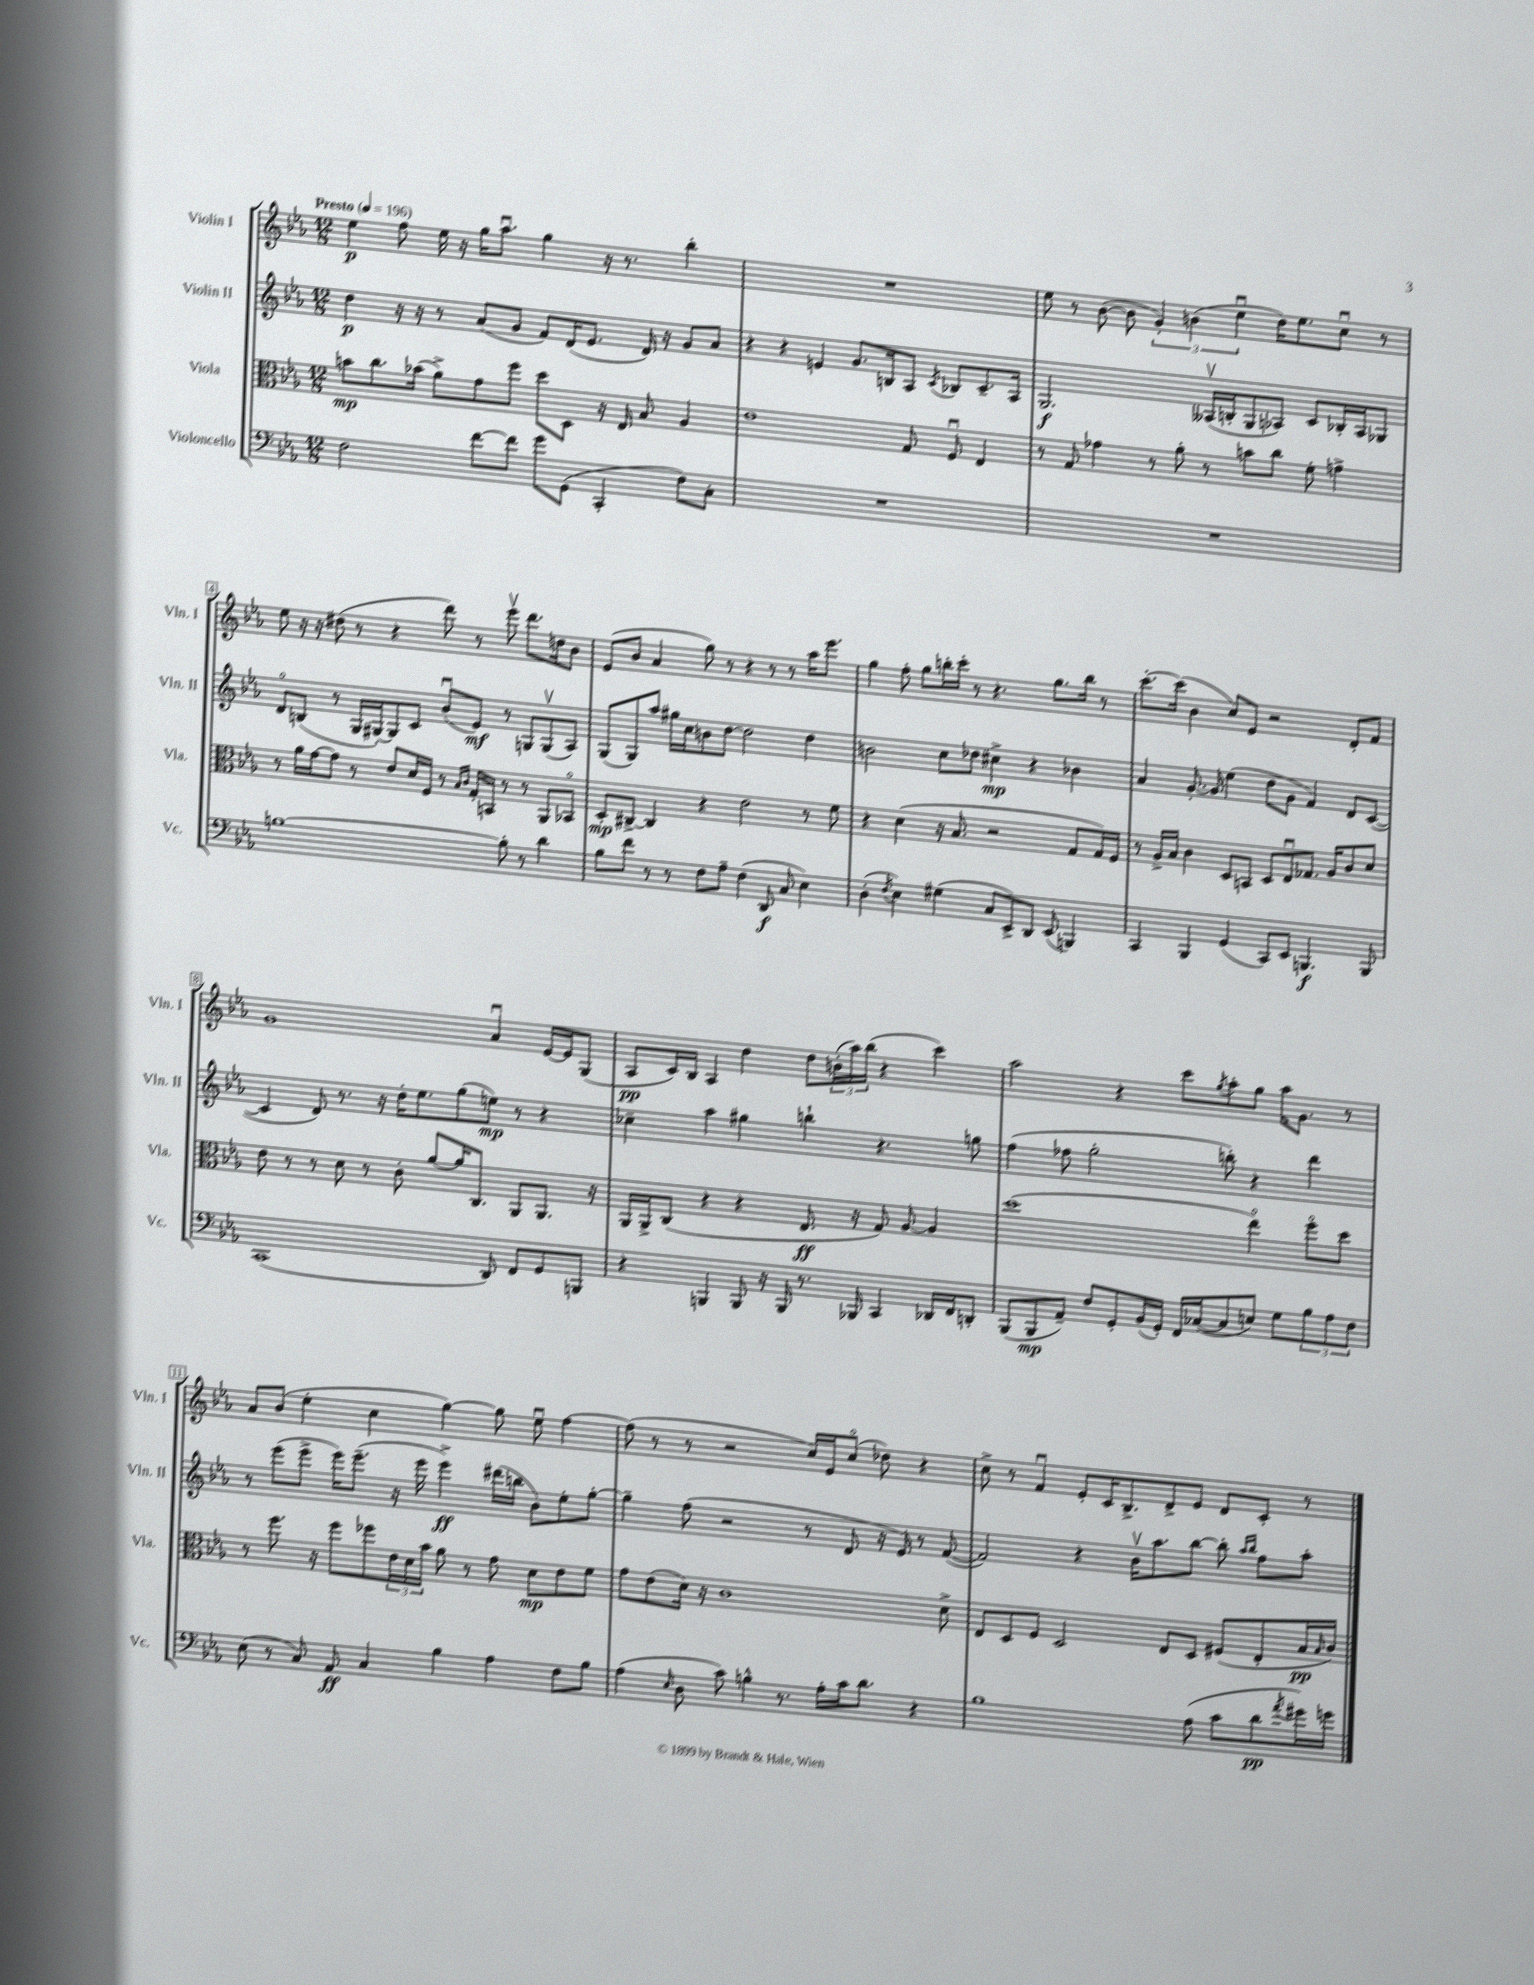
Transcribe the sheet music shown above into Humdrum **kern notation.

**kern	**dynam	**kern	**dynam	**kern	**dynam	**kern	**dynam
*part4	*part4	*part3	*part3	*part2	*part2	*part1	*part1
*staff4	*staff4	*staff3	*staff3	*staff2	*staff2	*staff1	*staff1
*I"Violoncello	*	*I"Viola	*	*I"Violin II	*	*I"Violin I	*
*I'Vc.	*	*I'Vla.	*	*I'Vln. II	*	*I'Vln. I	*
*clefF4	*	*clefC3	*	*clefG2	*	*clefG2	*
*k[b-e-a-]	*	*k[b-e-a-]	*	*k[b-e-a-]	*	*k[b-e-a-]	*
*M12/8	*	*M12/8	*	*M12/8	*	*M12/8	*
*MM196	*	*MM196	*	*MM196	*	*MM196	*
=1	=1	=1	=1	=1	=1	=1	=1
!	!	!	!	!	!	!LO:TX:a:B:t=Presto	!
2F\	.	8bn\L	mp	4dd\	p	4ee-\	p
.	.	8.cc\	.	.	.	.	.
.	.	.	.	16r	.	8ff\	.
.	.	(16b-X\Jk	.	16r	.	.	.
.	.	8a-^\L)	.	8r	.	16ee-\	.
.	.	.	.	.	.	16r	.
[8f\L	.	8g\	.	(8a-/L	.	16gg\KL	.
.	.	.	.	.	.	8.aa-u\J	.
8f\J]	.	8ff\J	.	8g/J	.	.	.
8g\L	.	8dd\L	.	8f/L)	.	4gg\	.
(8GG\J	.	8D\J	.	(16d/K	.	.	.
.	.	.	.	8.e-/J	.	.	.
4CC'/	.	16r	.	.	.	16r	.
.	.	16E-/	.	.	.	8.r	.
.	.	8B-/	.	16d/)	.	.	.
.	.	.	.	16r	.	.	.
8F\L)	.	4A-/	.	8g/L	.	4bb-'\	.
8C'\J	.	.	.	8a-/J	.	.	.
=2	=2	=2	=2	=2	=2	=2	=2
1.r	.	1e-	.	4r	.	1.r	.
.	.	.	.	4r	.	.	.
.	.	.	.	4en/	.	.	.
.	.	.	.	8.g/L	.	.	.
.	.	.	.	16Bn/k	.	.	.
.	.	8G/	.	8A-/J	.	.	.
.	.	.	.	8qc/	.	.	.
.	.	8Fu/	.	8B-X/L	.	.	.
.	.	4E-/	.	8.c~/	.	.	.
.	.	.	.	16A-/Jk	.	.	.
=3	=3	=3	=3	=3	=3	=3	=3
1.r	.	8r	.	2.G/	f	8ee-\	.
.	.	8G/	.	.	.	8r	.
.	.	4g-X\	.	.	.	([8b-\	.
.	.	.	.	.	.	8b-\]	.
.	.	8r	.	.	.	6g'/)	.
.	.	8a-'\	.	.	.	.	.
.	.	.	.	.	.	(6bn\	.
.	.	8r	.	(16A--Xv/LL	.	.	.
.	.	.	.	16Bn'/J	.	.	.
.	.	.	.	.	.	6ee-u\	.
.	.	8bn\L	.	8G/	.	.	.
.	.	8cc\J	.	8A-X/J)	.	16dd\KL)	.
.	.	.	.	.	.	8.ee-\	.
.	.	8f'\	.	8c/L	.	.	.
.	.	4gn^\	.	16B-X'/L	.	8ccu\J	.
.	.	.	.	16A-/J	.	.	.
.	.	.	.	8G-X/J	.	8r	.
!!LO:LB:g=z
=4	=4	=4	=4	=4	=4	=4	=4
[1Bn	.	8r	.	8d/L	.	8ee-\	.
.	.	16a-\LL	.	(8Bn/J	.	16r	.
.	.	[16g\J	.	.	.	16r	.
.	.	8g\J]	.	8r	.	(8dd#X\	.
.	.	8r	.	16G/LL	.	8r	.
.	.	.	.	[16G#X'/J)	.	.	.
.	.	8e-/L	.	8G#/]	.	4r	.
.	.	16d/L	.	8c/J	.	.	.
.	.	16F/JJ	.	.	.	.	.
.	.	8r	.	(8b-u/L	.	8ddd\)	.
.	.	16qqB-/LL	.	.	.	.	.
.	.	16qqc/JJ	.	.	.	.	.
.	.	16G'/LL	.	8e-/J)	mf	8r	.
.	.	16BBn/JJ	.	.	.	.	.
8B'\]	.	8r	.	8r	.	8eee-v\	.
8r	.	8r	.	8Gn/L	.	8.ddd\L	.
4d\	.	8AA-/L	.	(8Gv/	.	.	.
.	.	.	.	.	.	16ddn\k	.
.	.	8BB-X/J	.	8A-/J)	.	8b-\J	.
=5	=5	=5	=5	=5	=5	=5	=5
8B-\L	.	8D'/L	mp	(8G/L	.	(8e-/L	.
8f\J	.	[8C#X^/J	.	8G/)	.	8b-/J	.
8r	.	4C#/]	.	8aa-/J	.	4a-/	.
8r	.	.	.	16gg#X\LL	.	.	.
.	.	.	.	16cc\J	.	.	.
8F\L	.	4r	.	8bn\	.	8gg\)	.
8A-~\J	.	.	.	[8dd\J	.	8r	.
(4F\	.	2e-\	.	2dd\]	.	4r	.
8DD/	f	.	.	.	.	8r	.
8C/	.	.	.	.	.	8r	.
4E-\)	.	8r	.	4dd\	.	16aa-\KL	.
.	.	.	.	.	.	8.eee-\J	.
.	.	8f\	.	.	.	.	.
=6	=6	=6	=6	=6	=6	=6	=6
(4D'\	.	4r	.	2bn\	.	4gg\	.
8qF/	.	.	.	.	.	.	.
4E-\)	.	(4d\	.	.	.	8ff'\	.
.	.	.	.	.	.	8gg\L	.
(4G#X\	.	16r	.	8cc\L	.	16bbn'\L	.
.	.	8.B-/	.	.	.	16ccc'\JJ	.
.	.	.	.	8dd-X\J	.	8r	.
8C/L	.	2r	.	4cc#X^\	mp	4.r	.
8EE-^/)	.	.	.	.	.	.	.
8DD/J	.	.	.	4r	.	.	.
(8EE-/	.	.	.	.	.	8.gg\L	.
4BBBn/)	.	8G/L	.	4b-X\	.	.	.
.	.	.	.	.	.	16bb\Jk	.
.	.	16G/L)	.	.	.	8r	.
.	.	16F/JJ	.	.	.	.	.
=7	=7	=7	=7	=7	=7	=7	=7
4CC/	.	8r	.	4a-/	.	[8.ccc'\L	.
.	.	16A-^/LL	.	.	.	.	.
.	.	16B-/JJ	.	.	.	(16ccc\Jk]	.
4BBB-/	.	4c\	.	[8.g'/	.	4b-\	.
.	.	.	.	16g/]	.	.	.
(4GG/	.	8D/L	.	(4ee-\	.	8cc/L)	.
.	.	8BBn/J	.	.	.	8e-/J	.
8CC/L)	.	8D/L	.	8dd\L	.	2r	.
8EE-/J	.	8E-u/	.	8g\J	.	.	.
4.BBBn/	f	8.G-X/J	.	4f/)	.	.	.
.	.	16A-/KL	.	.	.	.	.
.	.	8c/	.	8d/L	.	8d'/L	.
8BBB/	.	8d/J	.	([8c/J	.	8f/J	.
!!LO:LB:g=z
=8	=8	=8	=8	=8	=8	=8	=8
(1CC	.	8e-\	.	4c/]	.	1g	.
.	.	8r	.	.	.	.	.
.	.	8r	.	8d/)	.	.	.
.	.	8d\	.	8.r	.	.	.
.	.	8r	.	.	.	.	.
.	.	.	.	16r	.	.	.
.	.	8c'\	.	16dd'\KL	.	.	.
.	.	.	.	8.ee-\	.	.	.
.	.	[8a-/L	.	.	.	.	.
.	.	16a-/K]	.	(8gg\	.	.	.
.	.	8.C/J	.	.	.	.	.
8DD/)	.	.	.	8een\J)	mp	4a-u/	.
8FF/L	.	8AA-/L	.	8r	.	.	.
8GG/	.	8.AA-/J	.	4r	.	[16e-/LL	.
.	.	.	.	.	.	16e-/J]	.
8BBBn/J	.	.	.	.	.	(8G/J	.
.	.	16r	.	.	.	.	.
=9	=9	=9	=9	=9	=9	=9	=9
4r	.	16AA-/LL	.	4cc-X~\	.	8A-/L	pp
.	.	16AA-^/J	.	.	.	.	.
.	.	(8C/J	.	.	.	16c/L)	.
.	.	.	.	.	.	16B-/JJ	.
4BBBn/	.	4r	.	4aa-\	.	4A-/	.
8BBB/	.	4r	.	4gg#X\	.	4dd\	.
16r	.	.	.	.	.	.	.
16BBB/	.	.	.	.	.	.	.
8.r	.	8.E-/	ff	4bbn`\	.	8dd\L	.
.	.	.	.	.	.	(24bn'\L	.
.	.	.	.	.	.	24aa-\)	.
16BBB-X/	.	16r	.	.	.	.	.
.	.	.	.	.	.	(24bb-\JJ	.
4CC/	.	8G/)	.	4.r	.	4r	.
.	.	[8A-/	.	.	.	.	.
16DD-X/LL	.	4A-/]	.	.	.	4ccc\)	.
16FF/J	.	.	.	.	.	.	.
8DDn'/J	.	.	.	8ggn\	.	.	.
=10	=10	=10	=10	=10	=10	=10	=10
(8BBB-/L	.	(1dd	.	(4ff\	.	2aa-\	.
8BBB-/	mp	.	.	.	.	.	.
8AA-~/J)	.	.	.	8ff-X\	.	.	.
8F/L	.	.	.	2gg'\	.	.	.
8GG'/	.	.	.	.	.	4r	.
(16BB-/L	.	.	.	.	.	.	.
16GG'/JJ)	.	.	.	.	.	.	.
16FF/LL	.	.	.	.	.	8ccc\L	.
([16C-X/J	.	.	.	.	.	.	.
.	.	.	.	.	.	8qgg/	.
8C-/]	.	.	.	8bbn'\)	.	8aa-'\	.
8En/J)	.	4ee-\)	.	4r	.	8gg\J	.
8G\L	.	.	.	.	.	16aa-\KL	.
.	.	.	.	.	.	8.g\J	.
12B-\	.	8ff\L	.	4ddd\	.	.	.
12A-\	.	.	.	.	.	.	.
.	.	8dd\J	.	.	.	8r	.
12F\J	.	.	.	.	.	.	.
!!LO:LB:g=z
=11	=11	=11	=11	=11	=11	=11	=11
(8E-\	.	8r	.	8r	.	8a-/L	.
8r	.	8.ff\	.	(8eee-\L	.	(8b-/J	.
8C/)	.	.	.	8eee-^\J	.	4ee-'\	.
.	.	16r	.	.	.	.	.
8AA-/	ff	8ff\L	.	16eee-\KL)	.	.	.
.	.	.	.	(8.eee-~\J	.	.	.
4C/	.	8ff-X\	.	.	.	4cc\	.
.	.	24e-\L	.	16r	.	.	.
.	.	24d\	.	.	.	.	.
.	.	.	.	16eee-\	.	.	.
.	.	24b-\JJ	.	.	.	.	.
4B-\	.	8a-\	.	4eee-^\)	ff	[4gg\)	.
.	.	8r	.	.	.	.	.
4A-\	.	8g\	.	(16ddd#X\LL	.	8gg\]	.
.	.	.	.	16bbn\JJ	.	.	.
.	.	8d\L	mp	8b-\L)	.	8ee-u\	.
8F\L	.	8e-\	.	8ee-'\	.	[4ff\	.
8B-\J	.	8f\J	.	[8gg'\J	.	.	.
=12	=12	=12	=12	=12	=12	=12	=12
(4A-\	.	8g\L	.	4gg~\]	.	(8ff\]	.
.	.	(8e-\	.	.	.	8r	.
16qqE-/	.	.	.	.	.	.	.
8D\	.	16d\Jk)	.	(8ff\	.	8r	.
.	.	16r	.	.	.	.	.
8c\)	.	1c	.	2r	.	2r	.
4Bn^^\	.	.	.	.	.	.	.
8.r	.	.	.	.	.	.	.
.	.	.	.	8r	.	16cc/LL)	.
16A-'\LL	.	.	.	.	.	16e-/J	.
16c\J	.	.	.	8d/	.	(8cc/J	.
8.d\J	.	.	.	.	.	.	.
.	.	.	.	16r	.	8dd-X\)	.
.	.	.	.	16e-/)	.	.	.
4r	.	.	.	8r	.	4r	.
.	.	8d^\	.	([8f/	.	.	.
=13	=13	=13	=13	=13	=13	=13	=13
1B-	.	8E-/L	.	2f/])	.	8cc^\	.
.	.	8D/	.	.	.	8r	.
.	.	8F/J	.	.	.	4fu/	.
.	.	2D/	.	.	.	.	.
.	.	.	.	4r	.	8e-'/L	.
.	.	.	.	.	.	16c/K	.
.	.	.	.	.	.	8.B-^/	.
.	.	.	.	16b-v\KL	.	.	.
.	.	.	.	8.aa-\	.	.	.
.	.	8E-/L	.	.	.	8d^/	.
(8A-\	.	8D/J	.	[8bb-\J	.	8e-/J	.
8c\L	.	(8F#X/L	.	8bb-'\]	.	8d/L	.
.	.	.	.	16qqaa-/LL	.	.	.
.	.	.	.	16qqbb-/JJ	.	.	.
8d\	pp	8E-'/	.	8ff\L	.	8c'/J	.
8qa-/	.	.	.	.	.	.	.
16g#X\L)	.	16B-/L	pp	8aa-'\J	.	8r	.
.	.	16qqB-/	.	.	.	.	.
16gn\JJ	.	16c/JJ)	.	.	.	.	.
==	==	==	==	==	==	==	==
*-	*-	*-	*-	*-	*-	*-	*-
